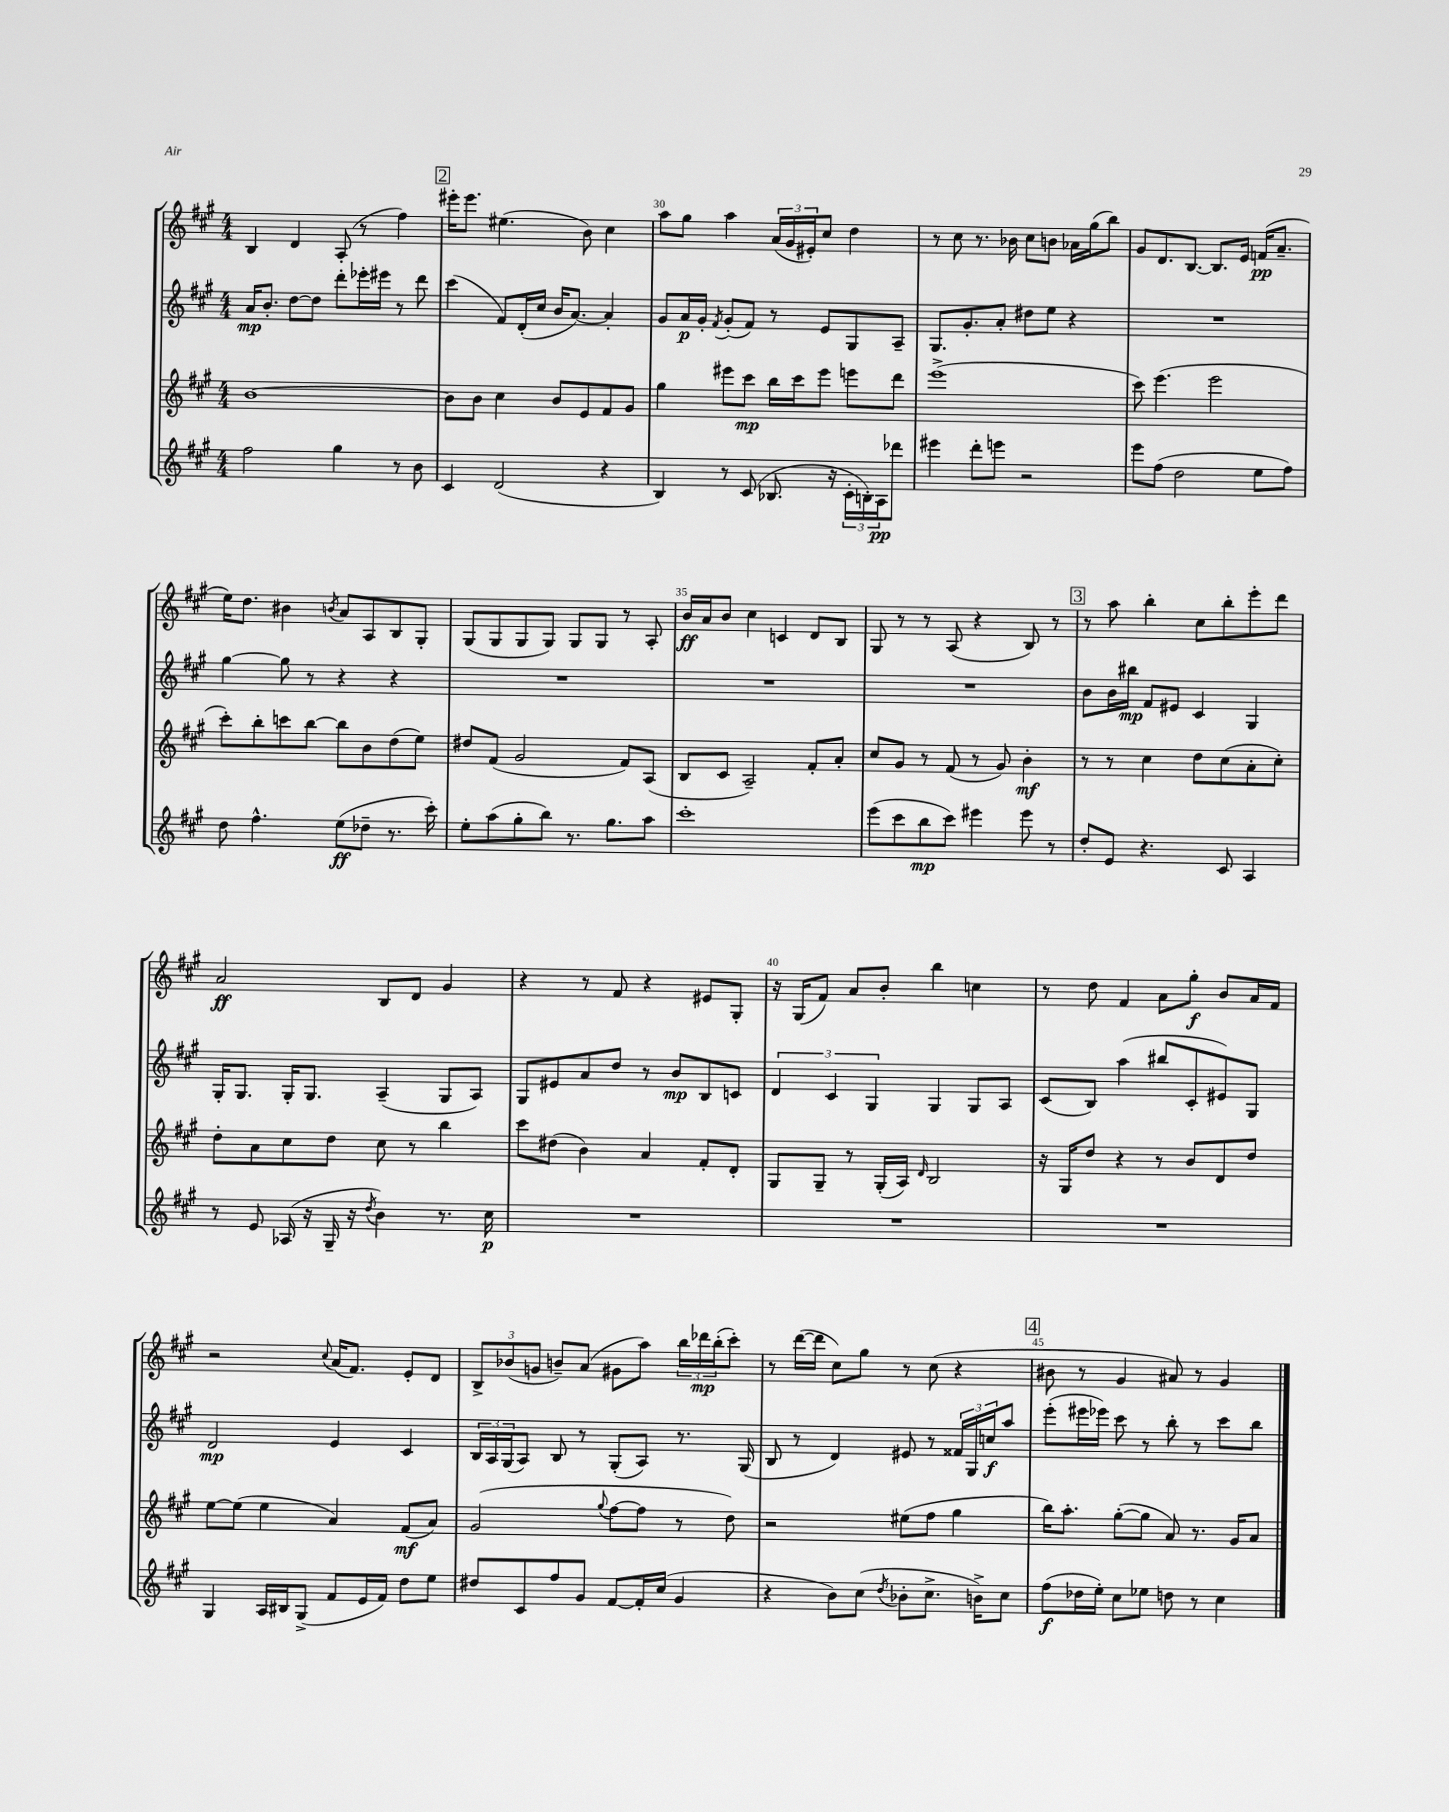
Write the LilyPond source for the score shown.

<<
\new StaffGroup <<
\new Staff = "s0" {
    \clef treble \key a \major \numericTimeSignature \time 4/4
    b4 d'4 a8-.( r8 fis''4) |
    \mark \markup { \box "2" } eis'''16-. eis'''8. eis''4.( b'8) cis''4 |
    a''8 gis''8 a''4 \tuplet 3/2 { a'16( gis'16 eis'16-.) } cis''8 d''4 |
    r8 cis''8 r8. bes'16 cis''8 b'8 aes'16 gis''16( b''8) |
    gis'8 d'8. b8.~ b8. e'16 f'16\pp( a'8.-- |
    e''16) d''8. bis'4 \acciaccatura { b'8 } a'8 a8 b8 gis8-. |
    gis8( gis8 gis8 gis8) gis8 gis8 r8 a8-. |
    b'16\ff a'16 b'8 cis''4 c'4 d'8 b8 |
    gis8 r8 r8 a8( r4 b8) r8 |
    \mark \markup { \box "3" } r8 a''8 b''4-. cis''8 b''8-. e'''8-. d'''8 |
    a'2\ff b8 d'8 gis'4 |
    r4 r8 fis'8 r4 eis'8 gis8-. |
    r16 gis16( fis'8) a'8 b'8-. b''4 c''4 |
    r8 d''8 fis'4 a'8 gis''8-.\f b'8 a'16 fis'16 |
    r2 \appoggiatura { cis''8 } a'16( fis'8.) e'8-. d'8 |
    \tuplet 3/2 { b8-> bes'8( g'8 } b'8--) a'8( gis'8 a''8) \tuplet 3/2 { b''16 des'''16\mp b''16-.( } cis'''8-.) |
    r8 d'''16~( d'''16 cis''8) gis''8 r8 cis''8( r4 |
    \mark \markup { \box "4" } bis'8 r8 gis'4 ais'8) r8 gis'4 \bar "|." |
}
\new Staff = "s1" {
    \clef treble \key a \major \numericTimeSignature \time 4/4
    a'16\mp b'8.-. d''8~ d''8 d'''8-. ees'''16-. eis'''16 r8 d'''8 |
    \mark \markup { \box "2" } cis'''4( fis'8) d'16-.( cis''16 b'16 a'8.~) a'4-. |
    gis'8 a'16\p gis'16-. \acciaccatura { fis'8 } gis'8-.( fis'8) r8 e'8 gis8 a8-- |
    gis8. gis'8.-. a'8-. dis''8 e''8 r4 |
    R1 |
    gis''4~ gis''8 r8 r4 r4 |
    R1 |
    R1 |
    R1 |
    \mark \markup { \box "3" } b'8 b'16 bis''16\mp fis'8 eis'8 cis'4 gis4 |
    gis16-. gis8. gis16-. gis8. a4--( gis8 a8) |
    gis8 eis'8 a'8 d''8 r8 b'8\mp b8 c'8 |
    \tuplet 3/2 { d'4 cis'4 gis4 } gis4 gis8 a8 |
    cis'8( b8) a''4( bis''8 cis'8-. eis'8) gis8 |
    d'2\mp e'4 cis'4 |
    \tuplet 3/2 { b16 a16 gis16( } a8) b8 r8 gis8-.( a8) r8. gis16( |
    b8 r8 d'4) eis'8 r8 \tuplet 3/2 { fisis'16 gis16 c''16\f } a''8 |
    \mark \markup { \box "4" } e'''8-.( eis'''16 ees'''16) cis'''8 r8 b''8-. r8 cis'''8 b''8 \bar "|." |
}
\new Staff = "s2" {
    \clef treble \key a \major \numericTimeSignature \time 4/4
    b'1~ |
    \mark \markup { \box "2" } b'8 b'8 cis''4 b'8 e'8 fis'8 gis'8 |
    gis''4 eis'''8 cis'''8\mp b''16 cis'''16 eis'''8 e'''8 d'''8 |
    e'''1->( |
    cis'''8) e'''4.( e'''2 |
    cis'''8-.) b''8-. c'''8 b''8~ b''8 b'8 d''8( e''8) |
    dis''8 fis'8( gis'2 fis'8) a8( |
    b8 cis'8 a2--) fis'8-. a'8-. |
    cis''8 gis'8 r8 fis'8( r8 gis'8) b'4-.\mf |
    \mark \markup { \box "3" } r8 r8 cis''4 d''8 cis''8( a'8-. cis''8-.) |
    d''8-. a'8 cis''8 d''8 cis''8 r8 b''4 |
    cis'''8 dis''8( b'4) a'4 fis'8-. d'8-. |
    gis8 gis8-- r8 gis16-.( a16) \grace { d'16 } b2 |
    r16 gis16 d''8 r4 r8 b'8 d'8 d''8 |
    e''8~ e''8( e''4 a'4) fis'8\mf( a'8) |
    gis'2( \appoggiatura { gis''8 } fis''8~ fis''8 r8 d''8) |
    r2 eis''8( fis''8 gis''4 |
    \mark \markup { \box "4" } b''16) a''8.-. gis''8~-.( gis''8 a'8) r8. gis'16 a'8 \bar "|." |
}
\new Staff = "s3" {
    \clef treble \key a \major \numericTimeSignature \time 4/4
    fis''2 gis''4 r8 b'8 |
    \mark \markup { \box "2" } cis'4 d'2( r4 |
    b4) r8 cis'8( bes8. r16 \tuplet 3/2 { cis'16-. b16-.) a16\pp } des'''8 |
    eis'''4 d'''8-. e'''8 r2 |
    e'''8 fis''8( d''2 e''8 fis''8) |
    d''8 fis''4.-^ e''8\ff( des''8-- r8. cis'''16-.) |
    e''8-. a''8( gis''8-. b''8) r8. gis''8. a''8 |
    cis'''1-. |
    e'''8( cis'''8 b''8\mp cis'''8) eis'''4 eis'''8 r8 |
    \mark \markup { \box "3" } d''8-. e'8 r4. cis'8 a4 |
    r8 e'8 aes16( r16 gis16-- r16 \acciaccatura { d''8 } b'4) r8. cis''16\p |
    R1 |
    R1 |
    R1 |
    gis4 a16 bis16 gis8->( fis'8 e'16 fis'16) d''8 e''8 |
    dis''8 cis'8 fis''8 gis'8 fis'8~ fis'16-. cis''16( gis'4 |
    r4 b'8) cis''8( \acciaccatura { d''8 } bes'8-. cis''8.-> b'16->) cis''8 |
    \mark \markup { \box "4" } fis''8\f( des''16 e''16-.) cis''8 ees''8 d''8 r8 cis''4 \bar "|." |
}
>>
>>
\layout { \context { \Score currentBarNumber = #28 \override BarNumber.break-visibility = ##(#f #t #t) barNumberVisibility = #(every-nth-bar-number-visible 5) } }
